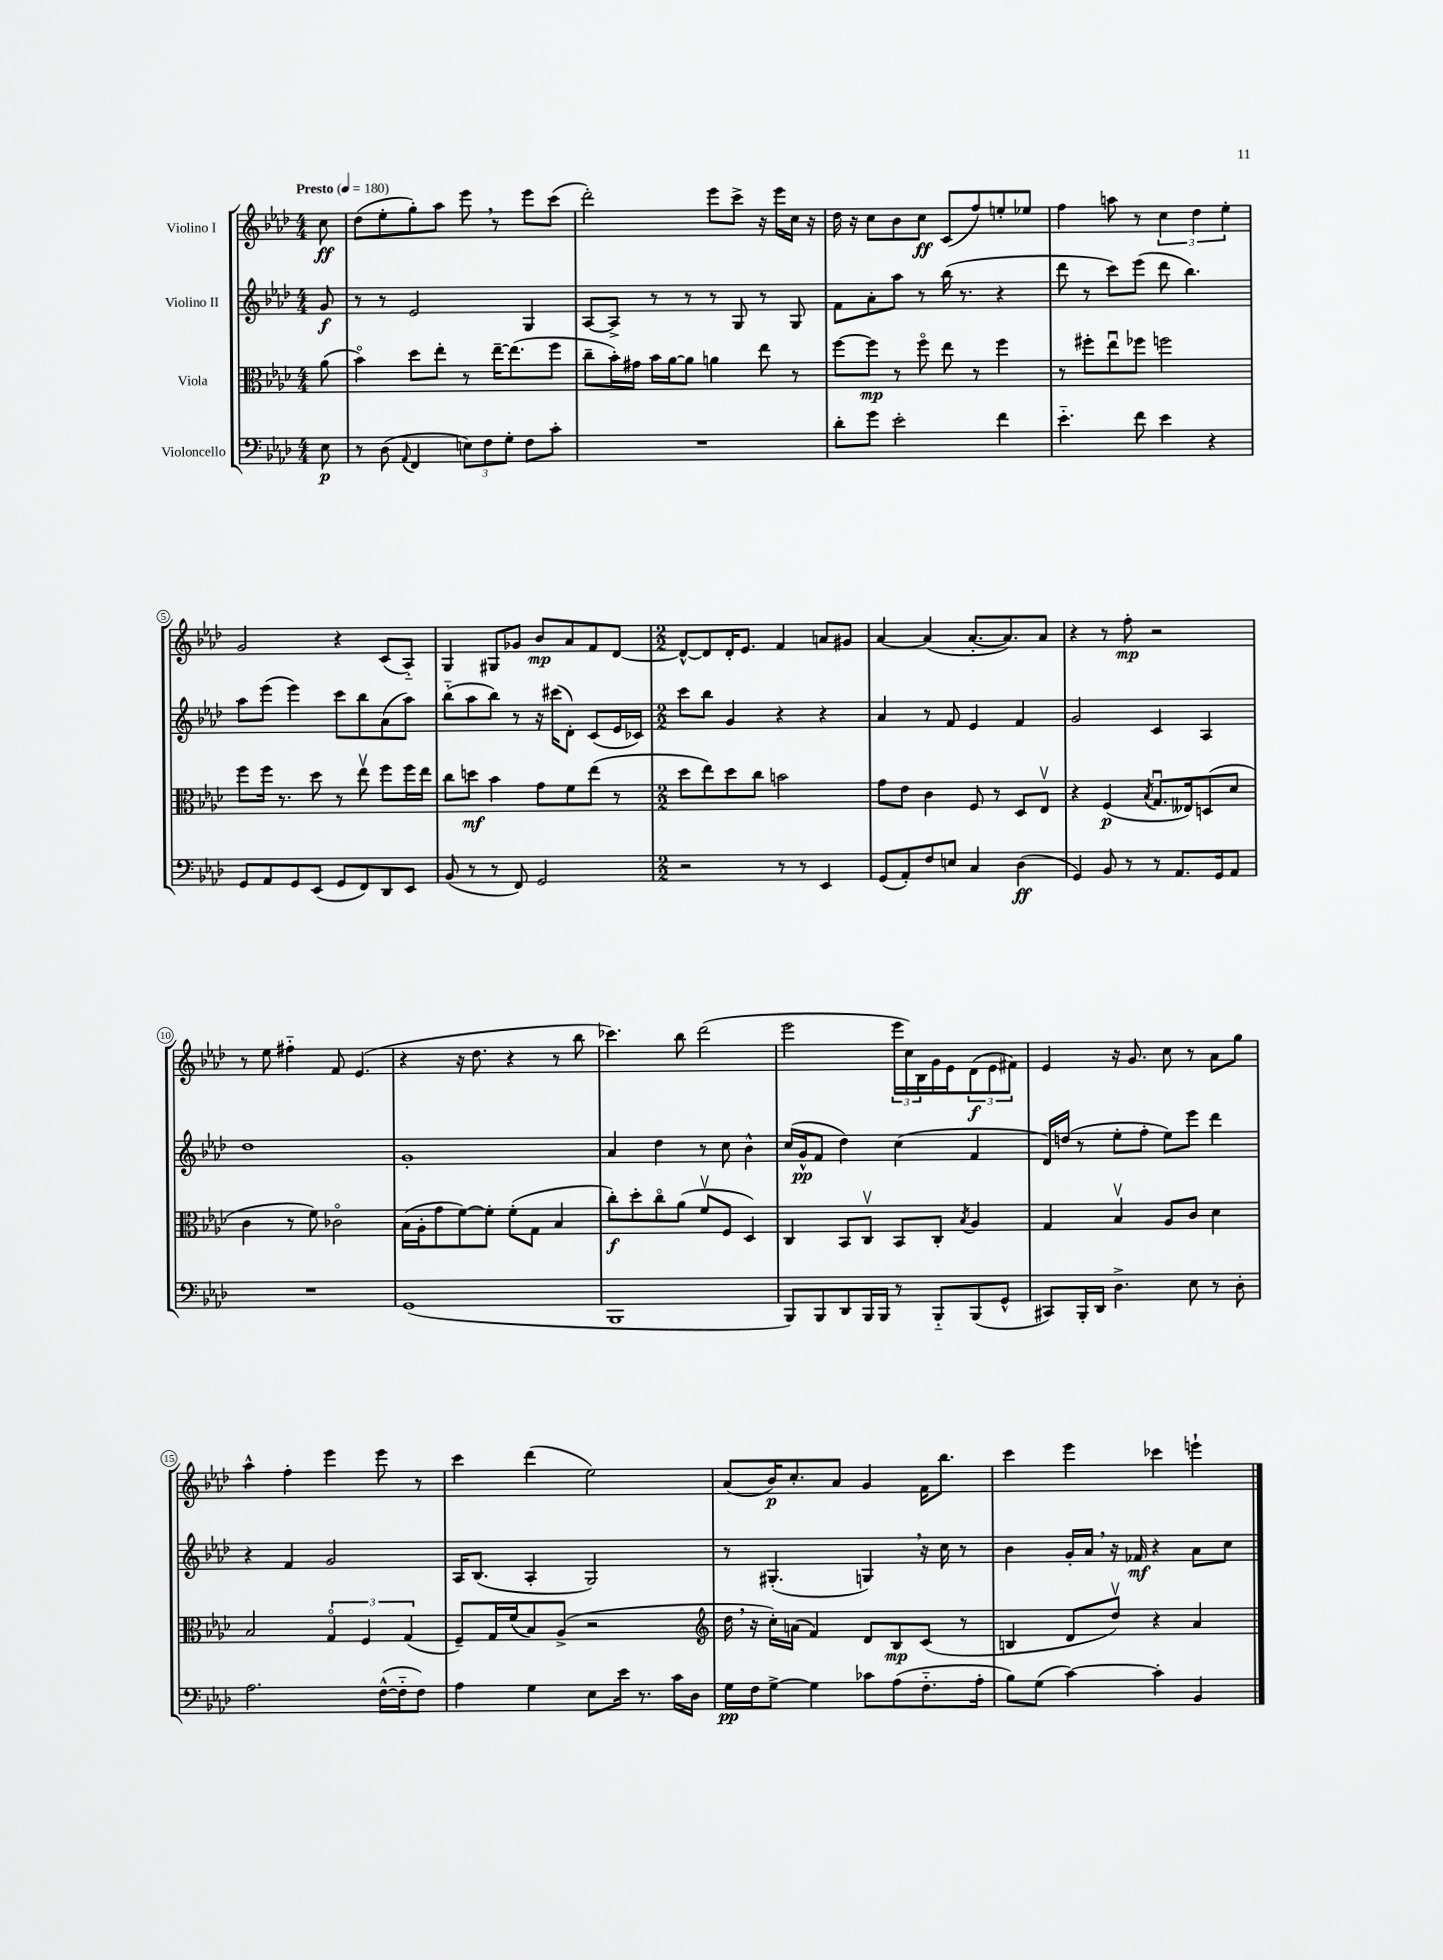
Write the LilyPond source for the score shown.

<<
\new StaffGroup <<
\new Staff = "s0" \with { instrumentName = "Violino I" } {
    \clef treble \key aes \major \numericTimeSignature \time 4/4 \partial 8 \tempo "Presto" 4 = 180
    c''8\ff |
    des''8( ees''8-. g''8-.) aes''8 ees'''8 \breathe r8 ees'''8 c'''8( |
    des'''2-.) ees'''8 c'''8-> r16 ees'''16 c''16 r16 |
    des''16 r16 c''8 bes'8 c''8\ff c'8( f''8) e''8-. ees''8 |
    f''4 a''8 r8 \tuplet 3/2 { c''4 des''4 ees''4-. } |
    g'2 r4 c'8( aes8-_) |
    g4 gis8 ges'8 bes'8\mp aes'8 f'8 des'8~ |
    \numericTimeSignature \time 2/2 des'8~-^ des'8 des'16-. ees'8. f'4 a'8 gis'8 |
    aes'4~ aes'4( aes'8.~-. aes'8.) aes'8 |
    r4 r8 f''8-.\mp r2 |
    r8 ees''8 fis''4-_ f'8 ees'4.( |
    r4 r16 des''8. r4 r8 bes''8 |
    ces'''4.) bes''8 des'''2( |
    ees'''2 \tuplet 3/2 { ees'''16 c''16) bes16 } g'16 ees'16 \tuplet 3/2 { des'8\f( ees'8 fis'8) } |
    ees'4 r16 g'8. c''8 r8 aes'8 g''8 |
    aes''4-^ f''4-. ees'''4 ees'''8 r8 |
    c'''4 des'''4( ees''2) |
    aes'8( bes'16\p) c''8.-. aes'8 g'4 f'16 bes''8. |
    c'''4 ees'''4 ces'''4 e'''4-! \bar "|." |
}
\new Staff = "s1" \with { instrumentName = "Violino II" } {
    \clef treble \key aes \major \numericTimeSignature \time 4/4 \partial 8
    g'8\f |
    r8 r8 ees'2 g4 |
    aes8~ aes8-> r8 r8 r8 g8 r8 g8 |
    f'8 aes'8-. aes''8 r8 bes''16( r8. r4 |
    des'''8 r8 c'''8) ees'''8( des'''8 bes''4.) |
    aes''8 ees'''8( ees'''4) c'''8 bes''8 aes'8( aes''8) |
    bes''8-_( aes''8 bes''8) r8 r16 cis'''16( des'8-.) c'8( ees'16 ces'16) |
    \numericTimeSignature \time 2/2 c'''8 bes''8 g'4 r4 r4 |
    aes'4 r8 f'8 ees'4 f'4 |
    g'2 c'4 aes4 |
    des''1 |
    g'1-. |
    aes'4 des''4 r8 c''8 bes'4-^ |
    c''16( g'16-^\pp f'8 des''4) c''4( f'4 |
    des'16) d''16( r8 ees''8-. f''8-. ees''8) ees'''8 des'''4 |
    r4 f'4 g'2 |
    aes16 bes8.( aes4-. g2) |
    r8 gis4.-.( g4) \breathe r16 c''16 r8 |
    bes'4 g'16-. aes'16 \breathe r16 fes'16\mf r4 aes'8 c''8 \bar "|." |
}
\new Staff = "s2" \with { instrumentName = "Viola" } {
    \clef alto \key aes \major \numericTimeSignature \time 4/4 \partial 8
    aes'8( |
    bes'4\flageolet) des''8 ees''8-. r8 ees''16~-- ees''8.( f''8 |
    c''8-- bes'16-.) gis'16 bes'16 aes'16~ aes'8 a'4 ees''8 r8 |
    f''8~ f''8\mp r8 f''8\flageolet ees''8 r8 f''4 |
    r8 fis''8-. ees''8\downbow fes''8 f''2 |
    f''8 f''16 r8. des''8 r8 ees''8\upbow f''8 f''16 ees''16 |
    c''8 d''8\mf bes'4 g'8 f'8 ees''8( r8 |
    \numericTimeSignature \time 2/2 des''8 ees''8) des''8 c''8 b'2 |
    g'8 ees'8 c'4 f8 r8 des8 ees8\upbow |
    r4 f4\p( \acciaccatura { bes8 } g8.\downbow eeses16) d8( des'8 |
    c'4 r8 f'8) ces'2\flageolet |
    bes16( aes16-. g'8 f'8~) f'8-. f'8-.( g8 bes4 |
    c''8-.\f) des''8-. c''8\flageolet aes'8( f'8\upbow f8 des4) |
    c4 bes,8 c8\upbow bes,8 c8-. \acciaccatura { bes8 } aes4 |
    g4 bes4\upbow aes8 c'8 des'4 |
    bes2 \tuplet 3/2 { g4\flageolet f4 g4( } |
    f8--) g16 f'16( bes8) aes8->( r2 |
    \clef treble des''16 \breathe r16 c''16-.) a'16( f'4) des'8 bes8\mp c'8( r8 |
    b4 des'8 des''8\upbow) r4 aes'4 \bar "|." |
}
\new Staff = "s3" \with { instrumentName = "Violoncello" } {
    \clef bass \key aes \major \numericTimeSignature \time 4/4 \partial 8
    ees8\p |
    r8 des8( \appoggiatura { aes,8 } f,4 \tuplet 3/2 { e8) f8 g8-. } f8 c'8-. |
    R1 |
    des'8-. g'8 ees'2-. f'4 |
    ees'4.-_ f'8 ees'4 r4 |
    g,8 aes,8 g,8 ees,8( g,8 f,8) des,8 ees,8 |
    bes,8( r8 r8 f,8) g,2 |
    \numericTimeSignature \time 2/2 r2 r8 r8 ees,4 |
    g,8( aes,8-.) f8 e8 c4 des4\ff( |
    g,4) bes,8 r8 r8 aes,8. g,16 aes,8 |
    R1 |
    g,1( |
    bes,,1 |
    bes,,8) bes,,8 des,8 bes,,16 bes,,16 r8 bes,,8-_ bes,,8( g,8-^ |
    cis,8) bes,,16-. des,16 des4.-> ees8 r8 des8-. |
    aes2. f16~-^( f16-_ f8) |
    aes4 g4 ees8 ees'16 r8. c'16 des16 |
    g16\pp f16 g8~-> g4 ces'8 aes8( f8.-_ aes16-. |
    bes8) g8( c'4~) c'4-. bes,4 \bar "|." |
}
>>
>>
\layout { \context { \Score \override BarNumber.stencil = #(make-stencil-circler 0.1 0.3 ly:text-interface::print) } }
